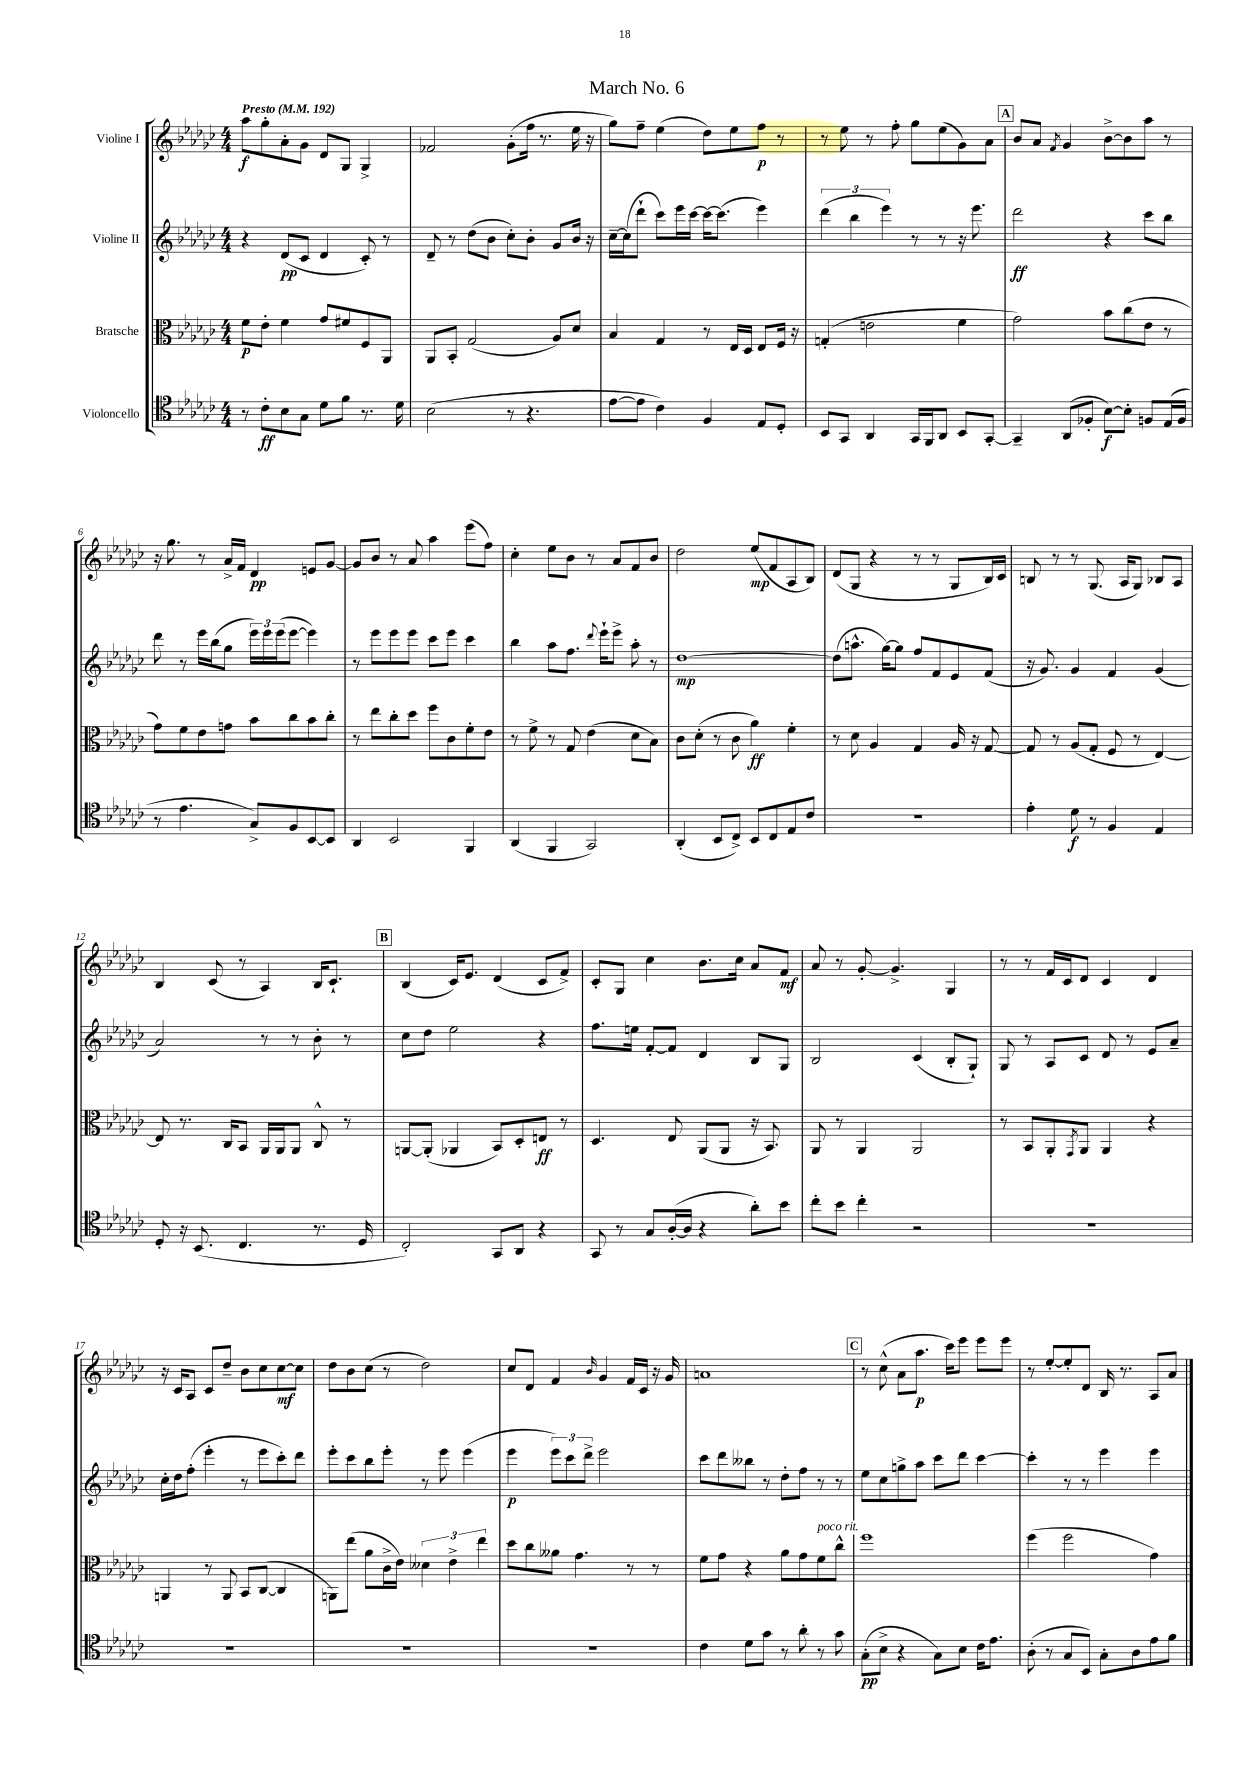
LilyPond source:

\header { title = "March No. 6" }
<<
\new StaffGroup <<
\new Staff = "s0" \with { instrumentName = "Violine I" } {
    \clef treble \key ges \major \numericTimeSignature \time 4/4 \tempo "Presto" 4 = 192
    aes''8\f ges''8-. aes'8-. ges'8 des'8 ges8 ges4-> |
    fes'2 ges'8-.( f''16 r8. ees''16 r16 |
    ges''8) f''8-- ees''4( des''8) ees''8 f''8\p r8 |
    r8 ees''8 r8 f''8-. ges''8 ees''8( ges'8) aes'8 |
    \mark \markup { \box "A" } bes'8 aes'8 \acciaccatura { f'8 } ges'4 bes'8~-> bes'8 aes''8 r8 |
    r16 ges''8. r8 aes'16-> f'16 des'4\pp e'8 ges'8~ |
    ges'8 bes'8 r8 aes'8 aes''4 ees'''8( f''8) |
    ces''4-. ees''8 bes'8 r8 aes'8 f'8 bes'8 |
    des''2 ees''8\mp( f'8 aes8 bes8) |
    des'8( ges8 r4 r8 r8 ges8 bes16) ces'16 |
    b8 r8 r8 ges8.( aes16 ges8) bes8 aes8 |
    bes4 ces'8( r8 aes4) bes16 ces'8.-! |
    \mark \markup { \box "B" } bes4( ces'16) ees'8. des'4( ces'8 f'8->) |
    ces'8-. ges8 ces''4 bes'8. ces''16 aes'8 f'8\mf |
    aes'8 r8 ges'8~-. ges'4.-> ges4 |
    r8 r8 f'16 ces'16 des'8 ces'4 des'4 |
    r16 ces'16 aes8 ces'8 des''8-- bes'8 ces''8 ces''8~\mf ces''8 |
    des''8 bes'8 ces''8( r8 des''2) |
    ces''8 des'8 f'4 \grace { bes'16 } ges'4 f'16 ces'16 r16 ges'16 |
    a'1 |
    \mark \markup { \box "C" } r8 ces''8-^( aes'8 aes''8.\p ces'''16) ees'''8 ees'''8 ees'''8 |
    r8 ees''8~-. ees''8-. des'8 bes16 r8. aes8 aes'8 \bar "|." |
}
\new Staff = "s1" \with { instrumentName = "Violine II" } {
    \clef treble \key ges \major \numericTimeSignature \time 4/4
    r4 des'8\pp( ces'8 des'4 ces'8-.) r8 |
    des'8-- r8 des''8( bes'8 ces''8-.) bes'8-. ges'8 bes'16 r16 |
    ces''16~-- ces''16( des'''8-! ces'''8) ees'''16 ces'''16~ ces'''16~ ces'''8.( ees'''4) |
    \tuplet 3/2 { des'''4( bes''4 ees'''4) } r8 r8 r16 ees'''8. |
    \mark \markup { \box "A" } des'''2\ff r4 ces'''8 bes''8 |
    des'''8 r8 ees'''16 bes''16( ges''8 \tuplet 3/2 { ees'''16) ees'''16 ees'''16( } ees'''8~ ees'''4) |
    r8 ees'''8 ees'''8 ees'''8 ces'''8 ees'''8 ces'''4 |
    bes''4 aes''8 f''8. \appoggiatura { des'''8 } ees'''16-! ees'''8-> aes''8-. r8 |
    des''1~\mp |
    des''8( a''8.-^ ges''16~) ges''8 f''8 f'8 ees'8 f'8( |
    r16 ges'8.) ges'4 f'4 ges'4( |
    aes'2) r8 r8 bes'8-. r8 |
    \mark \markup { \box "B" } ces''8 des''8 ees''2 r4 |
    f''8. e''16 f'8~-. f'8 des'4 bes8 ges8 |
    bes2 ces'4( bes8-. ges8-!) |
    ges8 r8 aes8 ces'8 des'8 r8 ees'8 aes'8-- |
    ces''16-. des''16 f''8-.( ees'''4-. r8 ees'''8 ces'''8-.) des'''8 |
    ees'''8-. ces'''8 bes''8 ees'''8-. r8 ees'''8 ees'''4( |
    ees'''4\p \tuplet 3/2 { ees'''8) ces'''8 des'''8-> } ees'''2 |
    ces'''8 des'''8 beses''8 r8 des''8-. f''8 r8 r8 |
    \mark \markup { \box "C" } ees''8 ces''8 g''8-> aes''8 ces'''8 des'''8 ces'''4~ |
    ces'''4-. r8 r8 ees'''4 ees'''4 \bar "|." |
}
\new Staff = "s2" \with { instrumentName = "Bratsche" } {
    \clef alto \key ges \major \numericTimeSignature \time 4/4
    f'8\p ees'8-. f'4 ges'8 fis'8 f8 aes,8 |
    aes,8 bes,8-. ges2( aes8) des'8 |
    bes4 ges4 r8 ees16 des16 ees8 f16 r16 |
    g4-.( e'2 f'4 |
    \mark \markup { \box "A" } ges'2) bes'8 ces''8( ees'8 r8 |
    ges'8) f'8 ees'8 g'8 bes'8 ces''8 bes'8 ces''8-. |
    r8 ees''8 ces''8-. des''8 f''8 ces'8 f'8-. ees'8 |
    r8 f'8-> r8 ges8 ees'4( des'8 bes8) |
    ces'8 des'8-.( r8 ces'8 aes'4\ff) f'4-. |
    r8 des'8 aes4 ges4 aes16 r16 ges8~ |
    ges8 r8 aes8( ges8-. f8 r8 ees4~) |
    ees8 r8. ces16 bes,8 aes,16 aes,16 aes,8 ces8-^ r8 |
    \mark \markup { \box "B" } a,8~ a,8-.( aes,4 bes,8) des8-. e8\ff r8 |
    des4. ees8 aes,8( aes,8 r16 bes,8.) |
    aes,8 r8 aes,4 aes,2 |
    r8 bes,8 aes,8-. \acciaccatura { ges,8 } aes,8 aes,4 r4 |
    a,4 r8 a,8 bes,8 ces8~( ces4 |
    a,8) ees''8( aes'8 ces'16-> ees'16) \tuplet 3/2 { deses'4 ees'4-> ees''4 } |
    des''8 ces''8 aeses'8 ges'4. r8 r8 |
    f'8 ges'8 r4 aes'8 ges'8 f'8^\markup { \italic "poco rit." } ces''8-^ |
    \mark \markup { \box "C" } f''1 |
    f''4( f''2 ges'4) \bar "|." |
}
\new Staff = "s3" \with { instrumentName = "Violoncello" } {
    \clef tenor \key ges \major \numericTimeSignature \time 4/4
    r8 ces'8-.\ff bes8 ges8 des'8 f'8 r8. des'16 |
    bes2( r8 r4. |
    ees'8~ ees'8 ces'4) f4 ees8 des8-. |
    bes,8 ges,8 aes,4 ges,16 f,16 aes,8 bes,8 ges,8~-. |
    \mark \markup { \box "A" } ges,4-- aes,8( fes8-. bes8~\f) bes8-. f8 ees16( f16 |
    r8 ees'4. ges8->) f8 bes,8~ bes,8 |
    aes,4 bes,2 f,4 |
    aes,4( f,4 ges,2) |
    aes,4-.( bes,8 ces8->) bes,8 ces8 ees8 ces'8 |
    R1 |
    ees'4-. des'8\f r8 f4 ees4 |
    des8-. r16 bes,8.( ces4. r8. des16 |
    \mark \markup { \box "B" } ces2-.) ges,8 aes,8 r4 |
    ges,8 r8 ges8 aes16~-.( aes16 r4 aes'8-.) bes'8 |
    ces''8-. bes'8 ces''4-. r2 |
    R1 |
    R1 |
    R1 |
    R1 |
    ces'4 des'8 ges'8 r8 aes'8-. r8 ges'8 |
    \mark \markup { \box "C" } ges8-.\pp( bes8-> r4 ges8) bes8 ces'16 ees'8. |
    aes8-.( r8 ges8 bes,8) ges8-. aes8 ees'8 f'8 \bar "|." |
}
>>
>>
